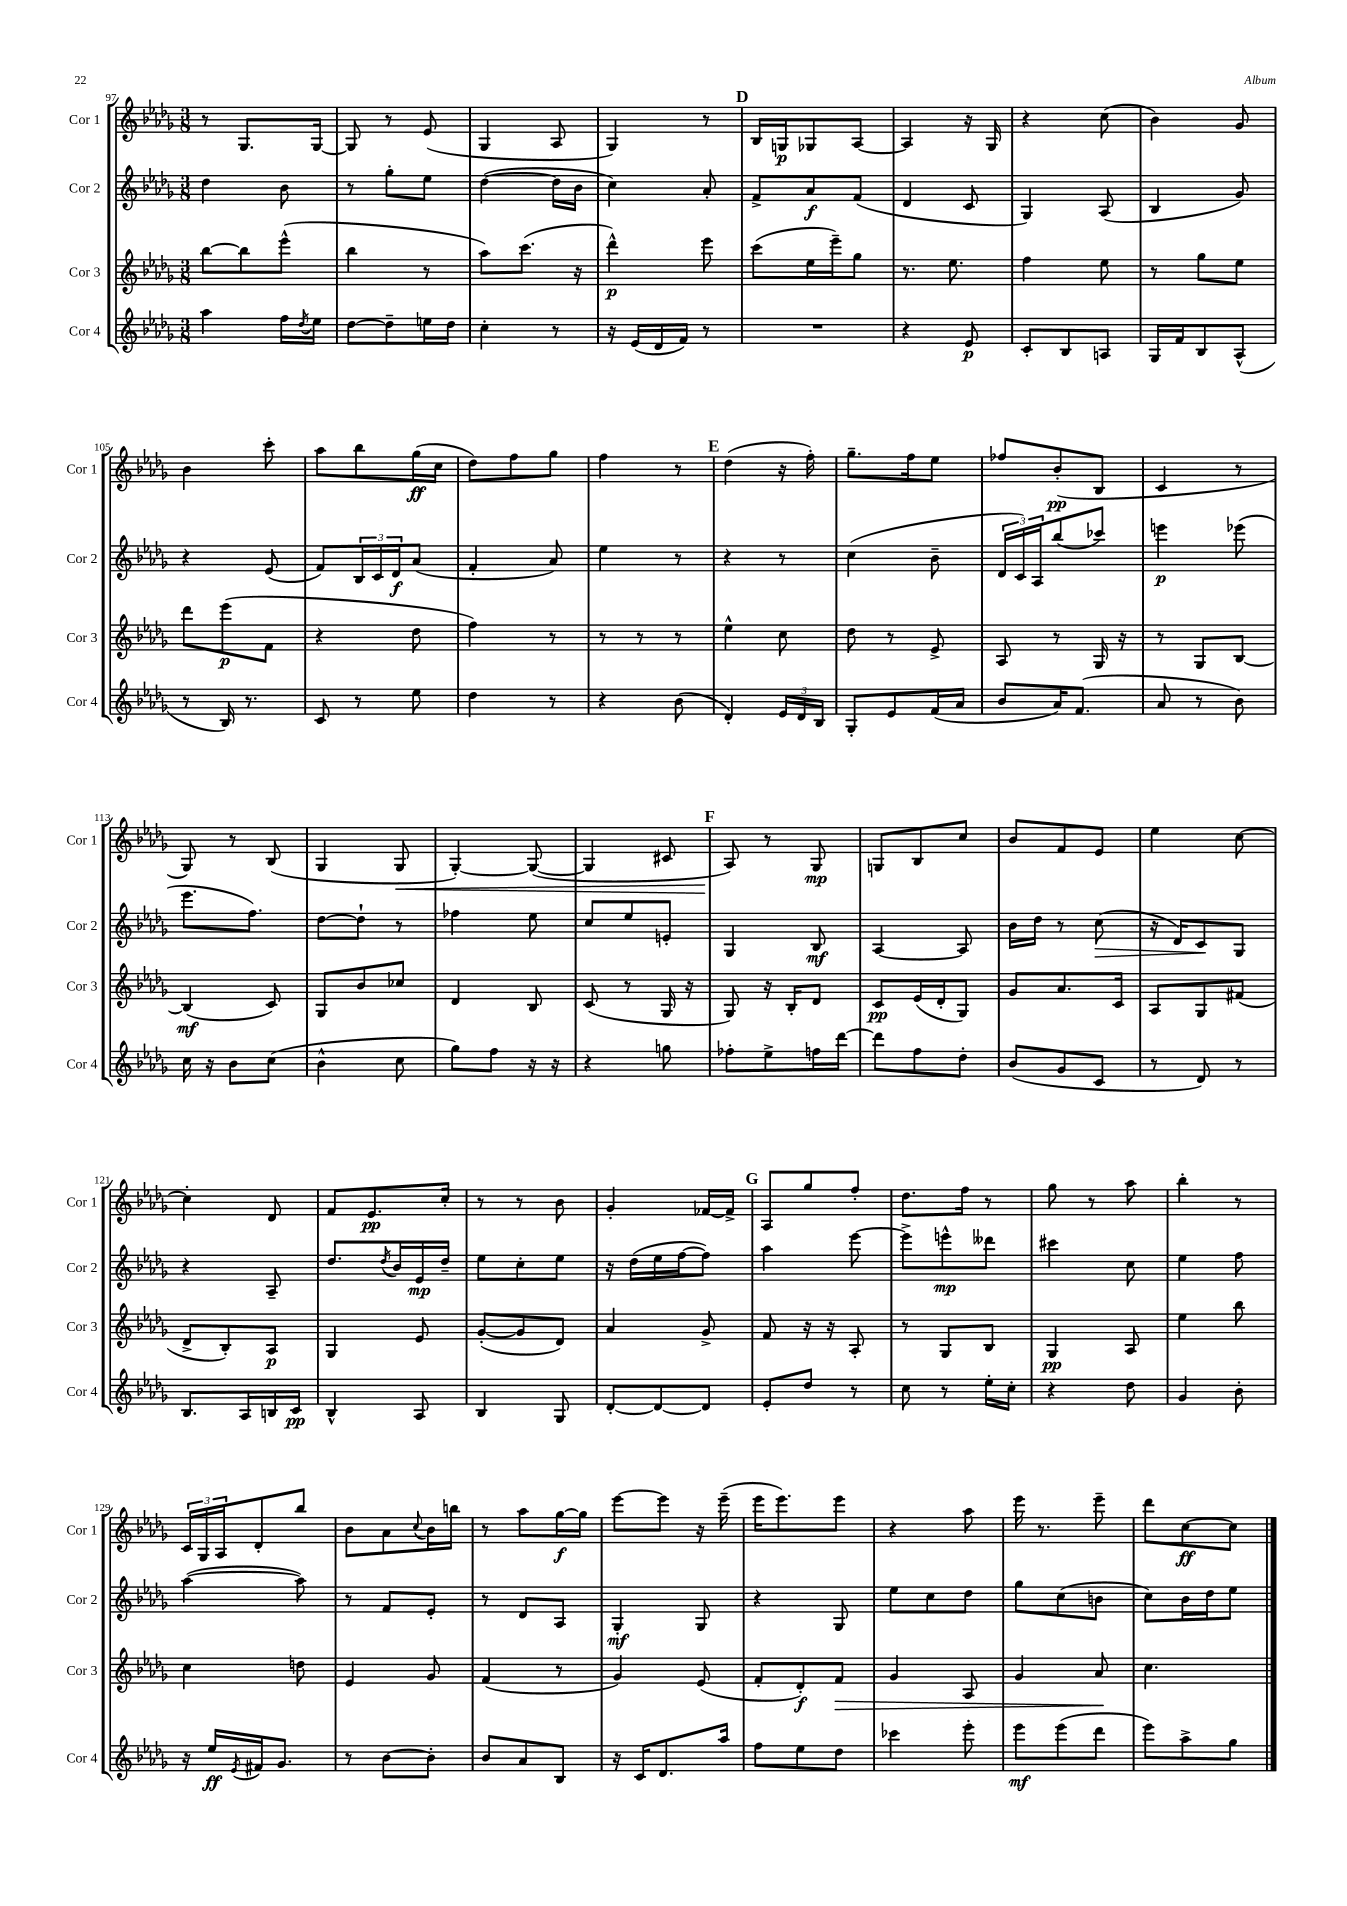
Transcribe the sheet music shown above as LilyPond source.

<<
\new StaffGroup <<
\new Staff = "s0" \with { instrumentName = "Cor 1" shortInstrumentName = "Cor 1" } {
    \clef treble \key des \major \numericTimeSignature \time 3/8
    r8 ges8. ges16~ |
    ges8 r8 ees'8( |
    ges4 aes8 |
    ges4) r8 |
    \mark \markup { \bold "D" } bes16 g16\p ges8 aes8~ |
    aes4 r16 ges16 |
    r4 c''8( |
    bes'4) ges'8 |
    bes'4 c'''8-. |
    aes''8 bes''8 ges''16\ff( c''16 |
    des''8) f''8 ges''8 |
    f''4 r8 |
    \mark \markup { \bold "E" } des''4( r16 f''16-.) |
    ges''8.-- f''16 ees''8 |
    fes''8 bes'8-.\pp( bes8 |
    c'4 r8 |
    ges8) r8 bes8( |
    ges4 ges8\< |
    ges4~-.) ges8~( |
    ges4 cis'8 |
    \mark \markup { \bold "F" } aes8\!) r8 ges8\mp |
    g8 bes8 c''8 |
    bes'8 f'8 ees'8 |
    ees''4 c''8~ |
    c''4-. des'8 |
    f'8 ees'8.\pp c''16-. |
    r8 r8 bes'8 |
    ges'4-. fes'16~ fes'16-> |
    \mark \markup { \bold "G" } aes8 ges''8 f''8-. |
    des''8. f''16 r8 |
    ges''8 r8 aes''8 |
    bes''4-. r8 |
    \tuplet 3/2 { c'16 ges16 aes16 } des'8-. bes''8 |
    bes'8 aes'8 \appoggiatura { c''8 } bes'16 b''16 |
    r8 aes''8 ges''16~\f ges''16 |
    ees'''8~ ees'''8 r16 ees'''16--( |
    ees'''16 ees'''8.) ees'''8 |
    r4 aes''8 |
    ees'''16 r8. ees'''8-- |
    des'''8 c''8~\ff c''8 \bar "|." |
}
\new Staff = "s1" \with { instrumentName = "Cor 2" shortInstrumentName = "Cor 2" } {
    \clef treble \key des \major \numericTimeSignature \time 3/8
    des''4 bes'8 |
    r8 ges''8-. ees''8 |
    des''4~( des''16 bes'16 |
    c''4) aes'8-. |
    \mark \markup { \bold "D" } f'8-> aes'8\f f'8( |
    des'4 c'8 |
    ges4) aes8( |
    bes4 ges'8) |
    r4 ees'8( |
    f'8) \tuplet 3/2 { bes16 c'16 des'16\f } aes'8( |
    f'4-. aes'8) |
    ees''4 r8 |
    \mark \markup { \bold "E" } r4 r8 |
    c''4( bes'8-- |
    \tuplet 3/2 { des'16 c'16) aes16 } bes''8( ces'''8) |
    e'''4\p ees'''8( |
    ees'''8. f''8.) |
    des''8~ des''8-! r8 |
    fes''4 ees''8 |
    c''8 ees''8 e'8-. |
    \mark \markup { \bold "F" } ges4 bes8\mf |
    aes4~ aes8 |
    bes'16 des''16 r8 c''8\>( |
    r16 des'16) c'8\! ges8 |
    r4 aes8-- |
    des''8. \acciaccatura { des''8 } bes'16 ees'16\mp des''16-- |
    ees''8 c''8-. ees''8 |
    r16 des''16( ees''16 f''16~ f''8) |
    \mark \markup { \bold "G" } aes''4 ees'''8~ |
    ees'''8-> e'''8-^\mp deses'''8 |
    cis'''4 c''8 |
    ees''4 f''8 |
    aes''4~( aes''8) |
    r8 f'8 ees'8-. |
    r8 des'8 aes8 |
    ges4-.\mf ges8 |
    r4 ges8 |
    ees''8 c''8 des''8 |
    ges''8 c''8( b'8 |
    c''8) bes'16 des''16 ees''8 \bar "|." |
}
\new Staff = "s2" \with { instrumentName = "Cor 3" shortInstrumentName = "Cor 3" } {
    \clef treble \key des \major \numericTimeSignature \time 3/8
    bes''8~ bes''8 ees'''8-^( |
    bes''4 r8 |
    aes''8) c'''8.( r16 |
    des'''4-^\p) ees'''8 |
    \mark \markup { \bold "D" } c'''8( ees''16 ees'''16--) ges''8 |
    r8. ees''8. |
    f''4 ees''8 |
    r8 ges''8 ees''8 |
    des'''8 ees'''8\p( f'8 |
    r4 des''8 |
    f''4) r8 |
    r8 r8 r8 |
    \mark \markup { \bold "E" } ees''4-^ c''8 |
    des''8 r8 ees'8-> |
    aes8 r8 ges16 r16 |
    r8 ges8 bes8~ |
    bes4\mf( c'8) |
    ges8 bes'8 ces''8 |
    des'4 bes8 |
    c'8( r8 ges16 r16 |
    \mark \markup { \bold "F" } ges8) r16 bes16-. des'8 |
    c'8\pp ees'16( des'16-. ges8) |
    ges'8 aes'8. c'16 |
    aes8 ges8 fis'8( |
    des'8-> bes8-.) aes8\p |
    ges4 ees'8 |
    ges'8~-.( ges'8 des'8) |
    aes'4 ges'8-> |
    \mark \markup { \bold "G" } f'8 r16 r16 aes8-. |
    r8 ges8 bes8 |
    ges4\pp aes8 |
    ees''4 bes''8 |
    c''4 d''8 |
    ees'4 ges'8 |
    f'4( r8 |
    ges'4) ees'8( |
    f'8-. des'8-.\f) f'8\> |
    ges'4 aes8 |
    ges'4 aes'8\! |
    c''4. \bar "|." |
}
\new Staff = "s3" \with { instrumentName = "Cor 4" shortInstrumentName = "Cor 4" } {
    \clef treble \key des \major \numericTimeSignature \time 3/8
    aes''4 f''16 \acciaccatura { des''8 } ees''16 |
    des''8~ des''8-- e''16 des''16 |
    c''4-. r8 |
    r16 ees'16( des'16 f'16) r8 |
    \mark \markup { \bold "D" } R4. |
    r4 ees'8\p |
    c'8-. bes8 a8 |
    ges16 f'16 bes8 aes8-^( |
    r8 bes16) r8. |
    c'8 r8 ees''8 |
    des''4 r8 |
    r4 bes'8( |
    \mark \markup { \bold "E" } des'4-.) \tuplet 3/2 { ees'16 des'16 bes16 } |
    ges8-. ees'8 f'16( aes'16 |
    bes'8 aes'16) f'8.( |
    aes'8 r8 bes'8) |
    c''16 r16 bes'8 c''8( |
    bes'4-^ c''8 |
    ges''8) f''8 r16 r16 |
    r4 g''8 |
    \mark \markup { \bold "F" } fes''8-. ees''8-> f''16 des'''16~ |
    des'''8 f''8 des''8-. |
    bes'8( ges'8 c'8 |
    r8 des'8) r8 |
    bes8. aes16 b16 c'16\pp |
    bes4-^ aes8 |
    bes4 ges8 |
    des'8~-. des'8~ des'8 |
    \mark \markup { \bold "G" } ees'8-. des''8 r8 |
    c''8 r8 ees''16-. c''16-. |
    r4 des''8 |
    ges'4 bes'8-. |
    r16 ees''16\ff \acciaccatura { ees'8 } fis'16 ges'8. |
    r8 bes'8~ bes'8-. |
    bes'8 aes'8 bes8 |
    r16 c'16 des'8. aes''16 |
    f''8 ees''8 des''8 |
    ces'''4 ees'''8-. |
    ees'''8\mf ees'''8( des'''8 |
    ees'''8) aes''8-> ges''8 \bar "|." |
}
>>
>>
\layout { \context { \Score currentBarNumber = #97 } }
